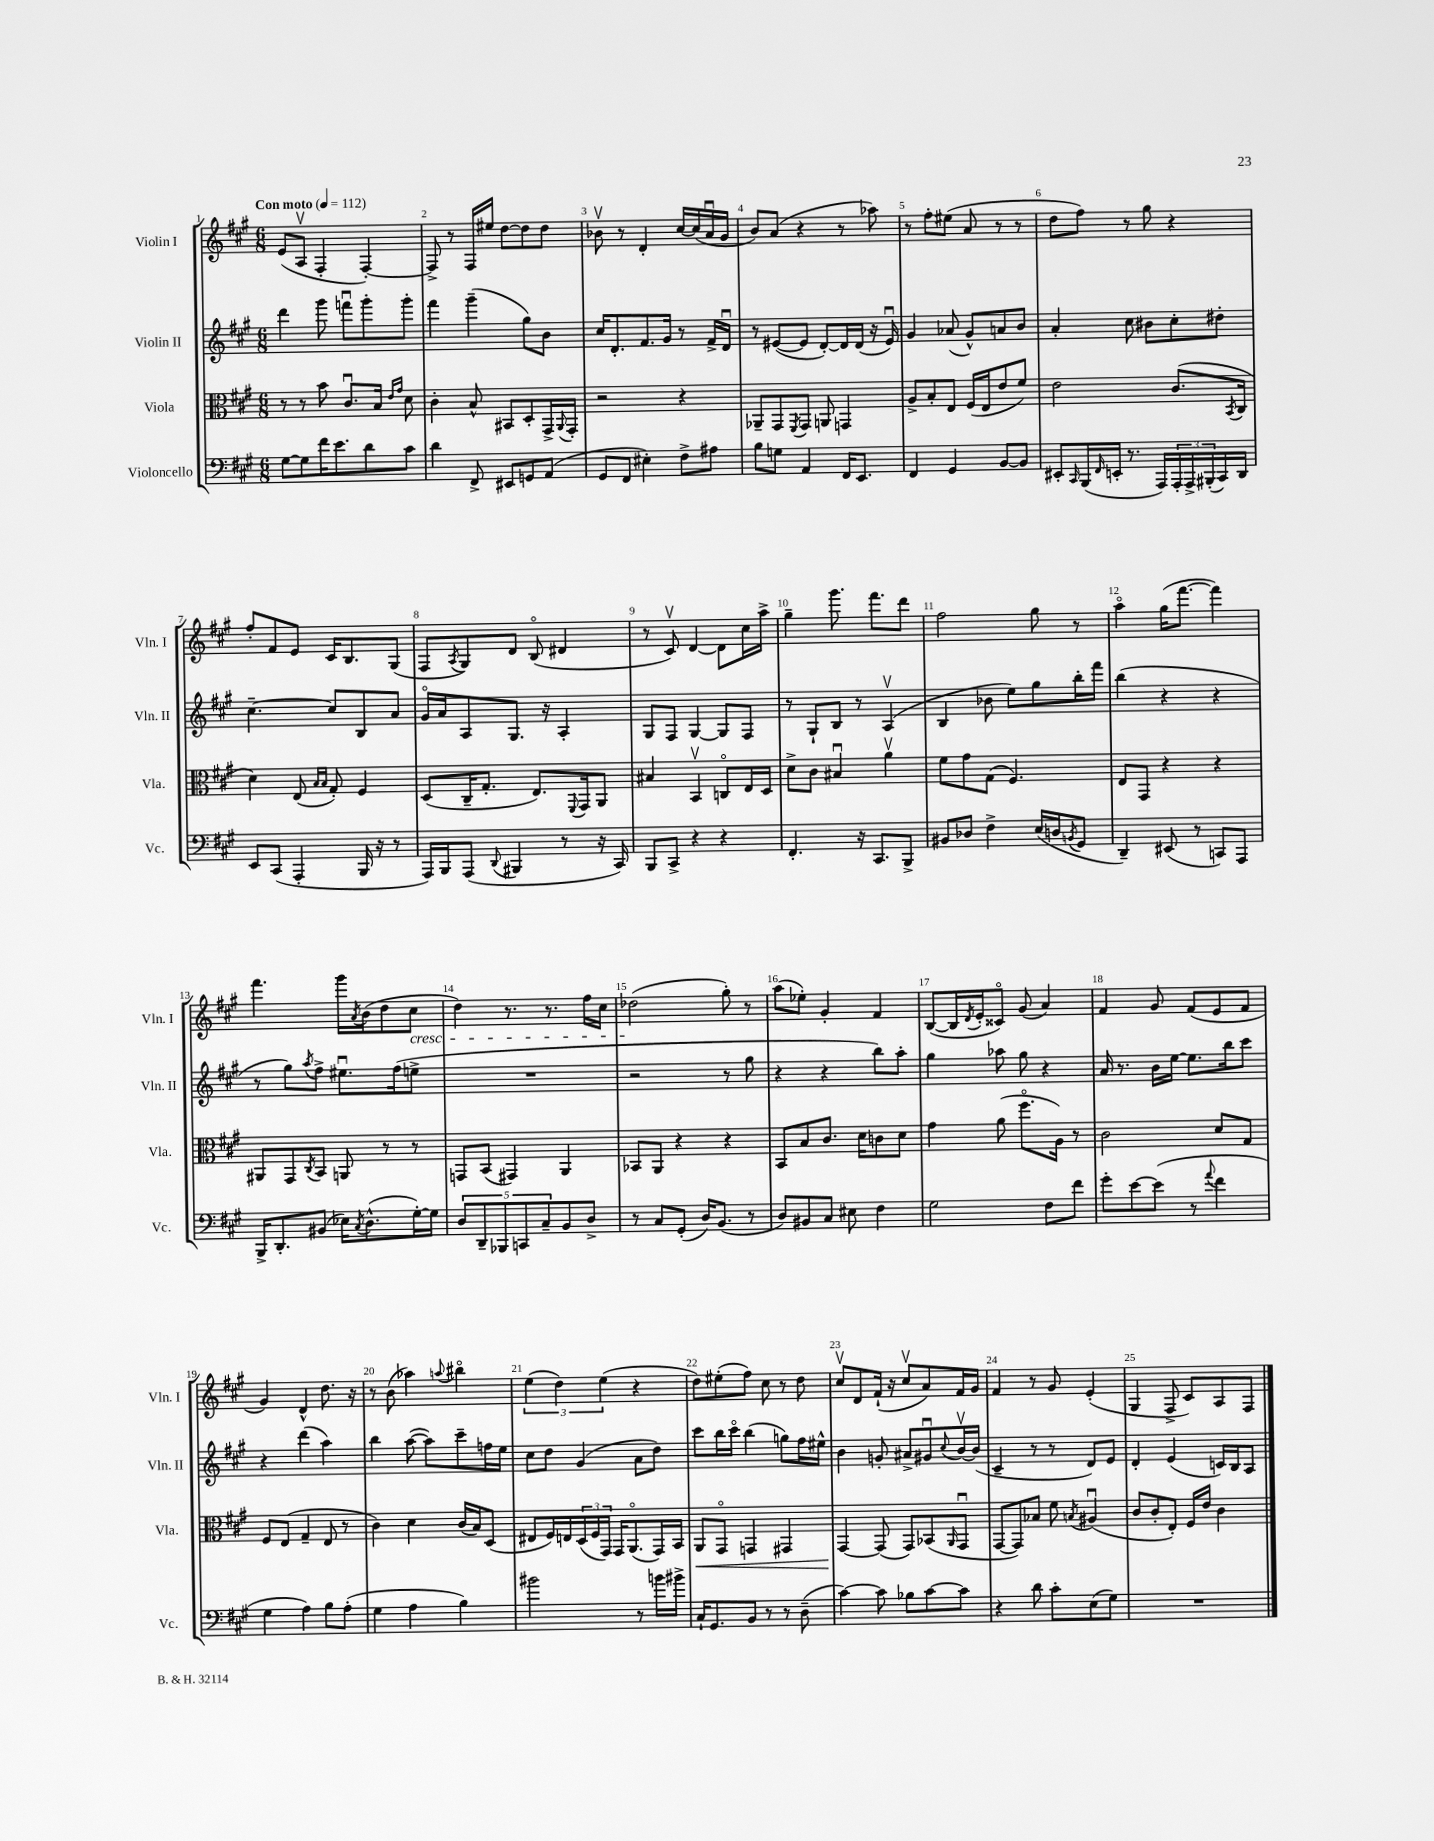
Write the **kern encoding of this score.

**kern	**kern	**kern	**kern
*staff4	*staff3	*staff2	*staff1
*clefF4	*clefC3	*clefG2	*clefG2
*k[f#c#g#]	*k[f#c#g#]	*k[f#c#g#]	*k[f#c#g#]
*M6/8	*M6/8	*M6/8	*M6/8
*MM112	*MM112	*MM112	*MM112
[8G#	8r	4ddd	(8e
8G#]	8r	.	8Av
16f#	8b	8ggg#	4F#'
8.e	.	.	.
.	8.c#u	8fffu	.
8d	.	8ggg#'	[4F#')
.	16B	.	.
.	16qqe	.	.
.	16qqg#	.	.
8c#	8d	8ggg#'	.
=	=	=	=
4d	4c#'	4fff#	8F#^]
.	.	.	8r
8FF#^	8B^^	(4ggg#~	16F#
.	.	.	16ee#
8EE#	8BB#	.	[8dd
8GG	8D'	8gg#)	8dd]
(8AA	16GG#^	8b	8dd
.	8qqAA	.	.
.	16GG#'	.	.
=	=	=	=
8GG#	2r	16cc#	8b-v
.	.	8.d'	.
8FF#	.	.	8r
4E#')	.	8.f#	4d'
.	.	16g#	.
8F#^	4r	8r	[16cc#
.	.	.	(16cc#]
8A#	.	16f#^	16au
.	.	16du	16g#
=	=	=	=
8B	8AA-~	8r	8b)
8G	8GG#	([8e#	(8a
.	8qFF#	.	.
4AA	8GG#	8e#]	4r
.	8AA	[8d')	.
16FF#	4GG	16d]	8r
8.EE	.	(16d	.
.	.	16r	8aa-)
.	.	16e#u)	.
=	=	=	=
4FF#	8A^	4g#	8r
.	8B'	.	8ff#'
4GG#	8E	(8a-	(8ee#
.	(16F#	8g#^^)	8a
.	16E	.	.
[8BB	8e	8a	8r
8BB]	8f#)	8b	8r
=	=	=	=
8EE#'	2e	4a'	8dd
16qqCC#	.	.	.
(16BBB	.	.	8ff#)
16qqFF#	.	.	.
16EE'	.	.	.
8.r	.	8cc#	8r
.	.	8b#	8gg#
16AAA)	.	.	.
24AAA'	(8.c#	8cc#'	4r
24AAA^	.	.	.
(24BBB#'	.	.	.
16CC#)	.	8dd#'	.
.	8qBB	.	.
16DD	16C#	.	.
=	=	=	=
8EE	4d)	[4.cc#~	8ff#'
(8CC#	.	.	8f#
4AAA'	(8E	.	8e
.	16qqB	.	.
.	16qqB	.	.
.	8G#')	8cc#]	16c#
.	.	.	8.B
16BBB	4F#	8B	.
16r	.	.	.
8r	.	8a	(8G#
=	=	=	=
16AAA)	(8D	16g#o	8F#
16BBB	.	16a	.
.	.	.	8qA
(8AAA	16C#~	8A	8G#)
.	8.G#'	.	.
8qqDD	.	.	.
4BBB#	.	8.G#	8d
.	8.E)	.	(8Bo
.	.	16r	.
8r	.	4A'	4d#
.	8qqFF#	.	.
.	16GG#	.	.
16r	8AA	.	.
16CC#)	.	.	.
=	=	=	=
8BBB	4B#	8G#	8r
8CC#^	.	8F#	8c#v)
4r	4BBv	[4G#	[4d
4r	8Co	8G#]	8d]
.	16E	8F#	16cc#
.	16D	.	16aa^
=	=	=	=
4.FF#'	8d^	8r	4gg#~
.	8c#	8G#`	.
.	4B#u	8B	8.ggg#
16r	.	8r	.
8.CC#	.	.	8.fff#
.	4av	(4Av	.
8BBB^	.	.	8ddd
=	=	=	=
8BB#	8f#	4B	2ff#
8D-	8g#	.	.
4F#^	(8G#	8b-	.
.	4.F#)	8ee)	.
(16E	.	8gg#	8gg#
16D	.	.	.
8qBB	.	.	.
8GG#	.	16bb'	8r
.	.	16fff#	.
=	=	=	=
4DD~)	8E	(4bb	4aao
.	8GG#	.	.
(8EE#	4r	4r	(16gg#
.	.	.	[8.fff#
8r	.	.	.
8CC)	4r	4r	4fff#])
8AAA	.	.	.
=	=	=	=
16BBB^	8AA#	8r	4.fff#
8.DD'	.	.	.
.	8GG#	8gg#)	.
.	8qC#	8qaa	.
(8BB#	8BB	8ff#^	.
16E-)	8AA	8.ee#u	16ggg#
8qC#	.	.	8qa
(8.D^^	.	.	(16b
.	8r	.	8dd
.	.	(16ff#	.
[16G#')	8r	8ee^	8cc#
16G#]	.	.	.
=	=	=	=
10D	8GG	2.r	4dd)
10DD~	.	.	.
.	(8BB	.	.
10BBB-	.	.	.
.	4GG#)	.	8.r
10CC	.	.	.
10C#~	.	.	.
.	.	.	8.r
8BB	4AA	.	.
8D^	.	.	16ff#
.	.	.	16cc#
=	=	=	=
8r	8BB-	2r	(2dd-
8C#	8AA	.	.
(8GG#'	4r	.	.
16D)	.	.	.
(8.BB	.	.	.
.	4r	8r	8gg#')
8r	.	8gg#	8r
=	=	=	=
8D)	8BB	4r	(8aa
8BB#	8B	.	8ee-')
8C#	8.c#	4r	4g#'
8E#	.	.	.
.	16d	.	.
4F#	8c	8bb)	4f#
.	8d	8aa'	.
=	=	=	=
2G#	4g#	4gg#	([8B
.	.	.	16B]
.	.	.	8qd
.	.	.	16e'
.	(8a	8aa-	8c##o)
.	8.ff#o	8gg#	(8g#
8F#	.	4r	4a)
.	16A)	.	.
8f#	8r	.	.
=	=	=	=
8g#'	2c#	16a	4f#
.	.	8.r	.
[8e	.	.	.
(8e]	.	16b	8g#
.	.	[16ee	.
8r	.	8.ee]	(8f#
8qqa	.	.	.
4f#	8d	.	8e
.	.	16bb	.
.	8G#	8ccc#	8f#
=	=	=	=
4G#	8F#	4r	4g#)
.	(8E	.	.
4A)	4G#~	(4ddd	4d^^
8B	8E	4aa)	8.dd
(8A'	8r	.	.
.	.	.	16r
=	=	=	=
4G#	4c#)	4bb	8r
.	.	.	(8b
4A	4d	([8aa	4aa-)
.	.	8aa])	.
.	.	.	8qqaa
4B)	(16c#	8ccc#~	4bb#o
.	16B)	.	.
.	(8D	16ff	.
.	.	16ee	.
=	=	=	=
2b#	8E#	8cc#	(6ee
.	16F#)	8dd	.
.	.	.	6dd)
.	16E	.	.
.	(24D	(4g#	.
.	24F#	.	.
.	24GG#)	.	(6ee
.	16GG#	.	.
.	(8.AAo	.	.
8r	.	8a	4r
16b	16GG#)	8dd)	.
16b#^	16BB	.	.
=	=	=	=
16C#`	8AA	8ccc#	8dd)
8.GG#	.	.	.
.	8GG#o	16bb	(8ee#'
.	.	16ccc#o	.
8BB	4GG	(4bb	8ff#)
8r	.	.	8cc#
8r	4GG#	8gg)	8r
(8D~	.	16ff#	8dd
.	.	16ee#^^	.
=	=	=	=
[4c#)	[4GG#	4b	8cc#v
.	.	.	8d
8c#]	(8GG#]	8g'	(16f#`
.	.	.	16r
8B-	8GG#)	8a#^	8cc#v
[8c#	(8BB-	8g#u	8a)
.	16qqAA	8qqcc#	.
8c#]	8GG#u	[16bv	16f#
.	.	(16b]	16g#
=	=	=	=
4r	[8GG#	4c#~	4f#
.	8GG#])	.	.
8d	8B-	8r	8r
8c#'	8f#	8r	8g#
.	8qB	.	.
(8E	(4A#u	8d)	(4e'
8G#)	.	8e	.
=	=	=	=
2.r	8c#	4d'	4G#
.	8c#'	.	.
.	8E')	(4e	8F#^
.	16F#	.	8c#)
.	16e	.	.
.	4c#	16c)	8A
.	.	16B	.
.	.	8A	8F#
==	==	==	==
*-	*-	*-	*-
